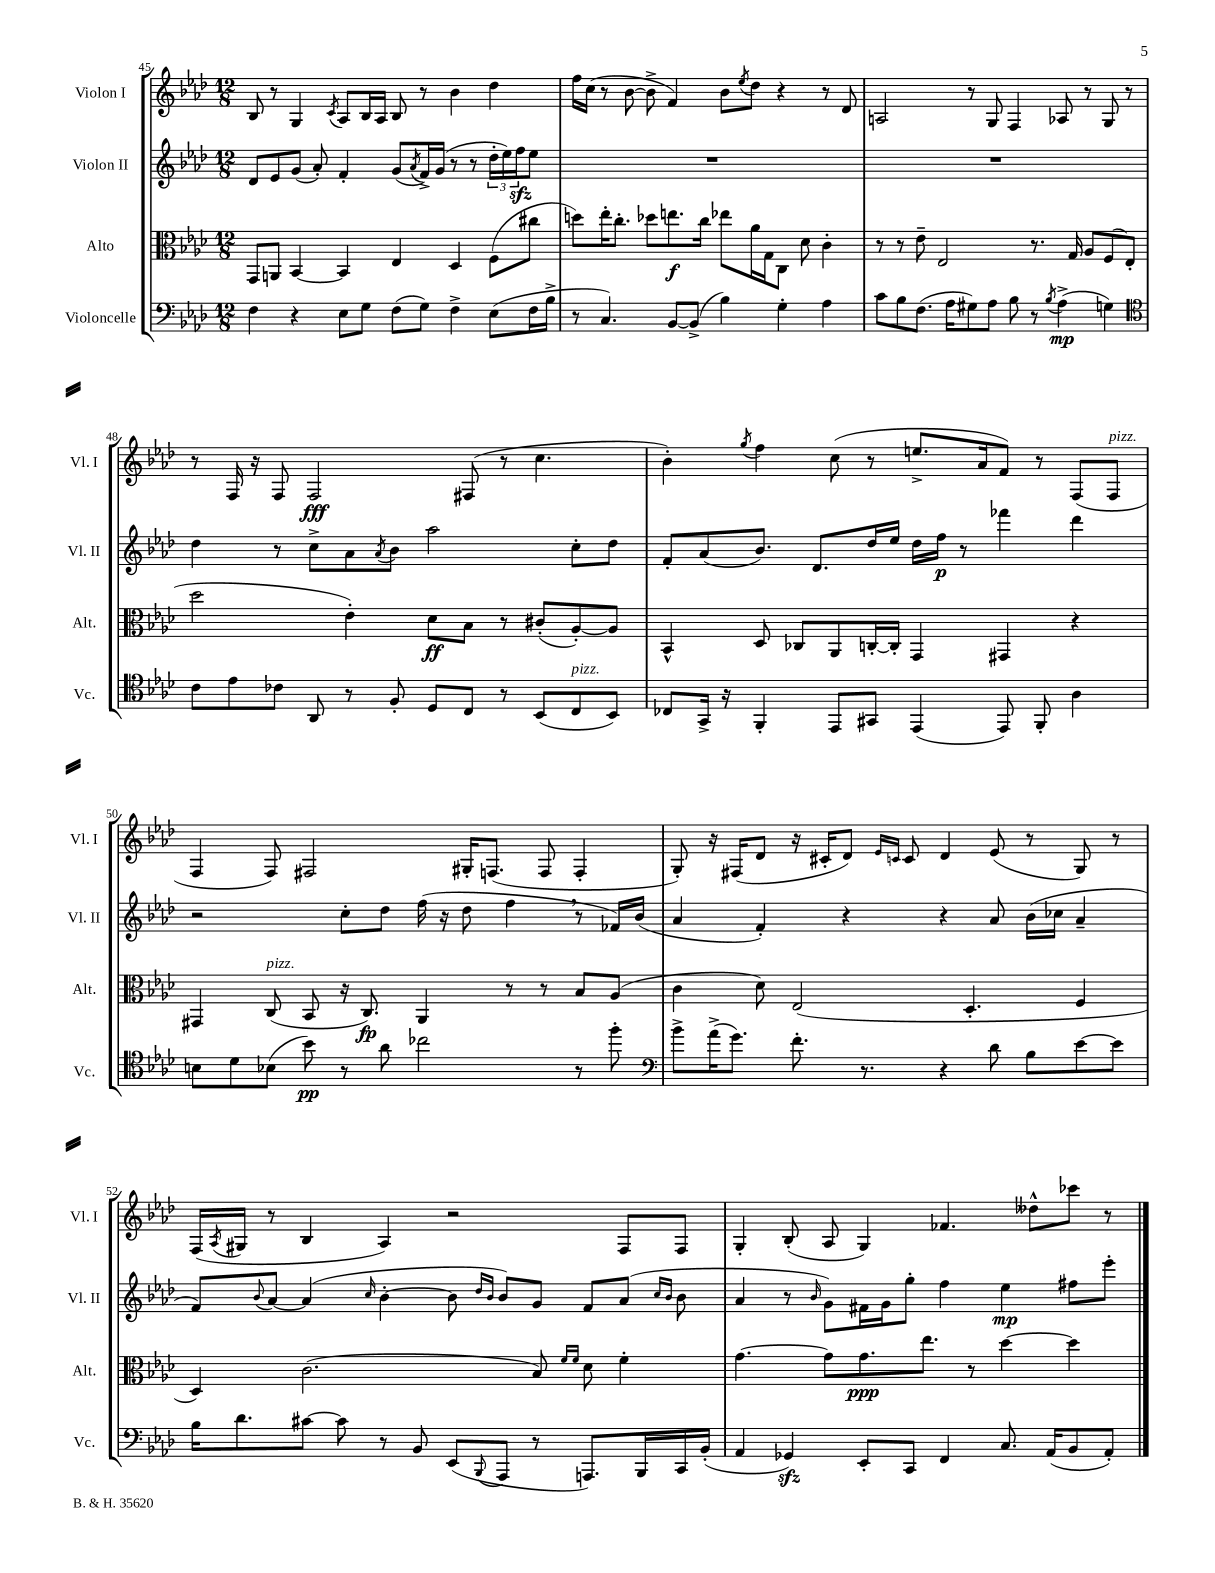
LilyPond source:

<<
\new StaffGroup <<
\new Staff = "s0" \with { instrumentName = "Violon I" shortInstrumentName = "Vl. I" } {
    \clef treble \key aes \major \numericTimeSignature \time 12/8
    bes8 r8 g4 \acciaccatura { c'8 } aes8 bes16 aes16 bes8 r8 bes'4 des''4 |
    f''16 c''16( r8 bes'8~ bes'8-> f'4) bes'8 \acciaccatura { ees''8 } des''8 r4 r8 des'8 |
    a2 r8 g8 f4 aes8 r8 g8 r8 |
    r8 f16 r16 f8 f2\fff fis8( r8 c''4. |
    bes'4-.) \acciaccatura { g''8 } f''4 c''8( r8 e''8.-> aes'16 f'8) r8 f8( f8^\markup { \italic "pizz." } |
    f4 f8) fis2 gis16-. f8.( f8 f4-. |
    g8-.) r16 fis16( des'8 r16 cis'16-. des'8) \grace { ees'16 c'16 } c'8 des'4 ees'8( r8 g8) r8 |
    f16( \acciaccatura { aes8 } gis16 r8 bes4 aes4) r2 f8 f8 |
    g4-. bes8-.( aes8 g4) fes'4. deses''8-^ ces'''8 r8 \bar "|." |
}
\new Staff = "s1" \with { instrumentName = "Violon II" shortInstrumentName = "Vl. II" } {
    \clef treble \key aes \major \numericTimeSignature \time 12/8
    des'8 ees'8 g'8( aes'8-.) f'4-. g'8( \acciaccatura { aes'8 } f'16->) g'16( r8 r8 \tuplet 3/2 { des''16-. ees''16) f''16\sfz } ees''8 |
    R1. |
    R1. |
    des''4 r8 c''8-> aes'8 \acciaccatura { aes'8 } bes'8 aes''2 c''8-. des''8 |
    f'8-. aes'8( bes'8.) des'8. des''16 ees''16 des''16 f''16\p r8 fes'''4 des'''4 |
    r2 c''8-. des''8 f''16( r16 des''8 f''4 \breathe r8 fes'16) bes'16( |
    aes'4 f'4-.) r4 r4 aes'8 bes'16( ces''16 aes'4-- |
    f'8) \appoggiatura { bes'8 } aes'8~ aes'4( \grace { c''16 } bes'4~-. bes'8 \grace { des''16 bes'16 } bes'8) g'8 f'8 aes'8( \grace { c''16 bes'16 } bes'8 |
    aes'4 r8 \grace { bes'16 } g'8) fis'16 g'16 g''8-. f''4 ees''4\mp fis''8 ees'''8-. \bar "|." |
}
\new Staff = "s2" \with { instrumentName = "Alto" shortInstrumentName = "Alt." } {
    \clef alto \key aes \major \numericTimeSignature \time 12/8
    g,8 a,8 bes,4~ bes,4 ees4 des4 f8( cis''8 |
    d''8) ees''16-. c''8.-. des''8 e''8.\f c''16 ees''8 aes'16 g16 c8 des'8 c'4-. |
    r8 r8 ees'8-- ees2 r8. g16 aes8 f8( ees8-. |
    des''2 ees'4-.) des'8\ff bes8 r8 cis'8-.( aes8~-.) aes8 |
    bes,4-^ des8 ces8 aes,8 c16~-. c16-. g,4 gis,4 r4 |
    gis,4 c8^\markup { \italic "pizz." }( bes,8 r16 c8.\fp) aes,4 r8 r8 bes8 aes8( |
    c'4 des'8) ees2( des4.-. f4 |
    des4) c'2.( bes8) \grace { f'16 f'16 } des'8 f'4-. |
    g'4.~ g'8 g'8.\ppp ees''8. r8 des''4~ des''4 \bar "|." |
}
\new Staff = "s3" \with { instrumentName = "Violoncelle" shortInstrumentName = "Vc." } {
    \clef bass \key aes \major \numericTimeSignature \time 12/8
    f4 r4 ees8 g8 f8( g8) f4-> ees8( f16 bes16-> |
    r8 c4.) bes,8~ bes,8->( bes4) g4-. aes4 |
    c'8 bes8 f8.( aes16 gis8) aes8 bes8 r8 \acciaccatura { bes8 } aes4->\mp( g4) |
    \clef tenor c'8 ees'8 ces'8 aes,8 r8 f8-. des8 c8 r8 bes,8( c8^\markup { \italic "pizz." } bes,8) |
    ces8 g,16-> r16 f,4-. ees,8 gis,8 ees,4( ees,8) f,8-. aes4 |
    b8 des'8 bes8( bes'8\pp) r8 aes'8 ces''2 r8 f''8-. |
    \clef bass bes'8-> aes'16->( g'8.) f'8.-. r8. r4 des'8 bes8 ees'8~ ees'8 |
    bes16 des'8. cis'8~ cis'8 r8 bes,8 ees,8( \appoggiatura { bes,,8 } aes,,8 r8 a,,8.) bes,,16 c,16 bes,16-.( |
    aes,4 ges,4\sfz) ees,8-. c,8 f,4 c8. aes,16( bes,8 aes,8-.) \bar "|." |
}
>>
>>
\layout { \context { \Score currentBarNumber = #45 } }
